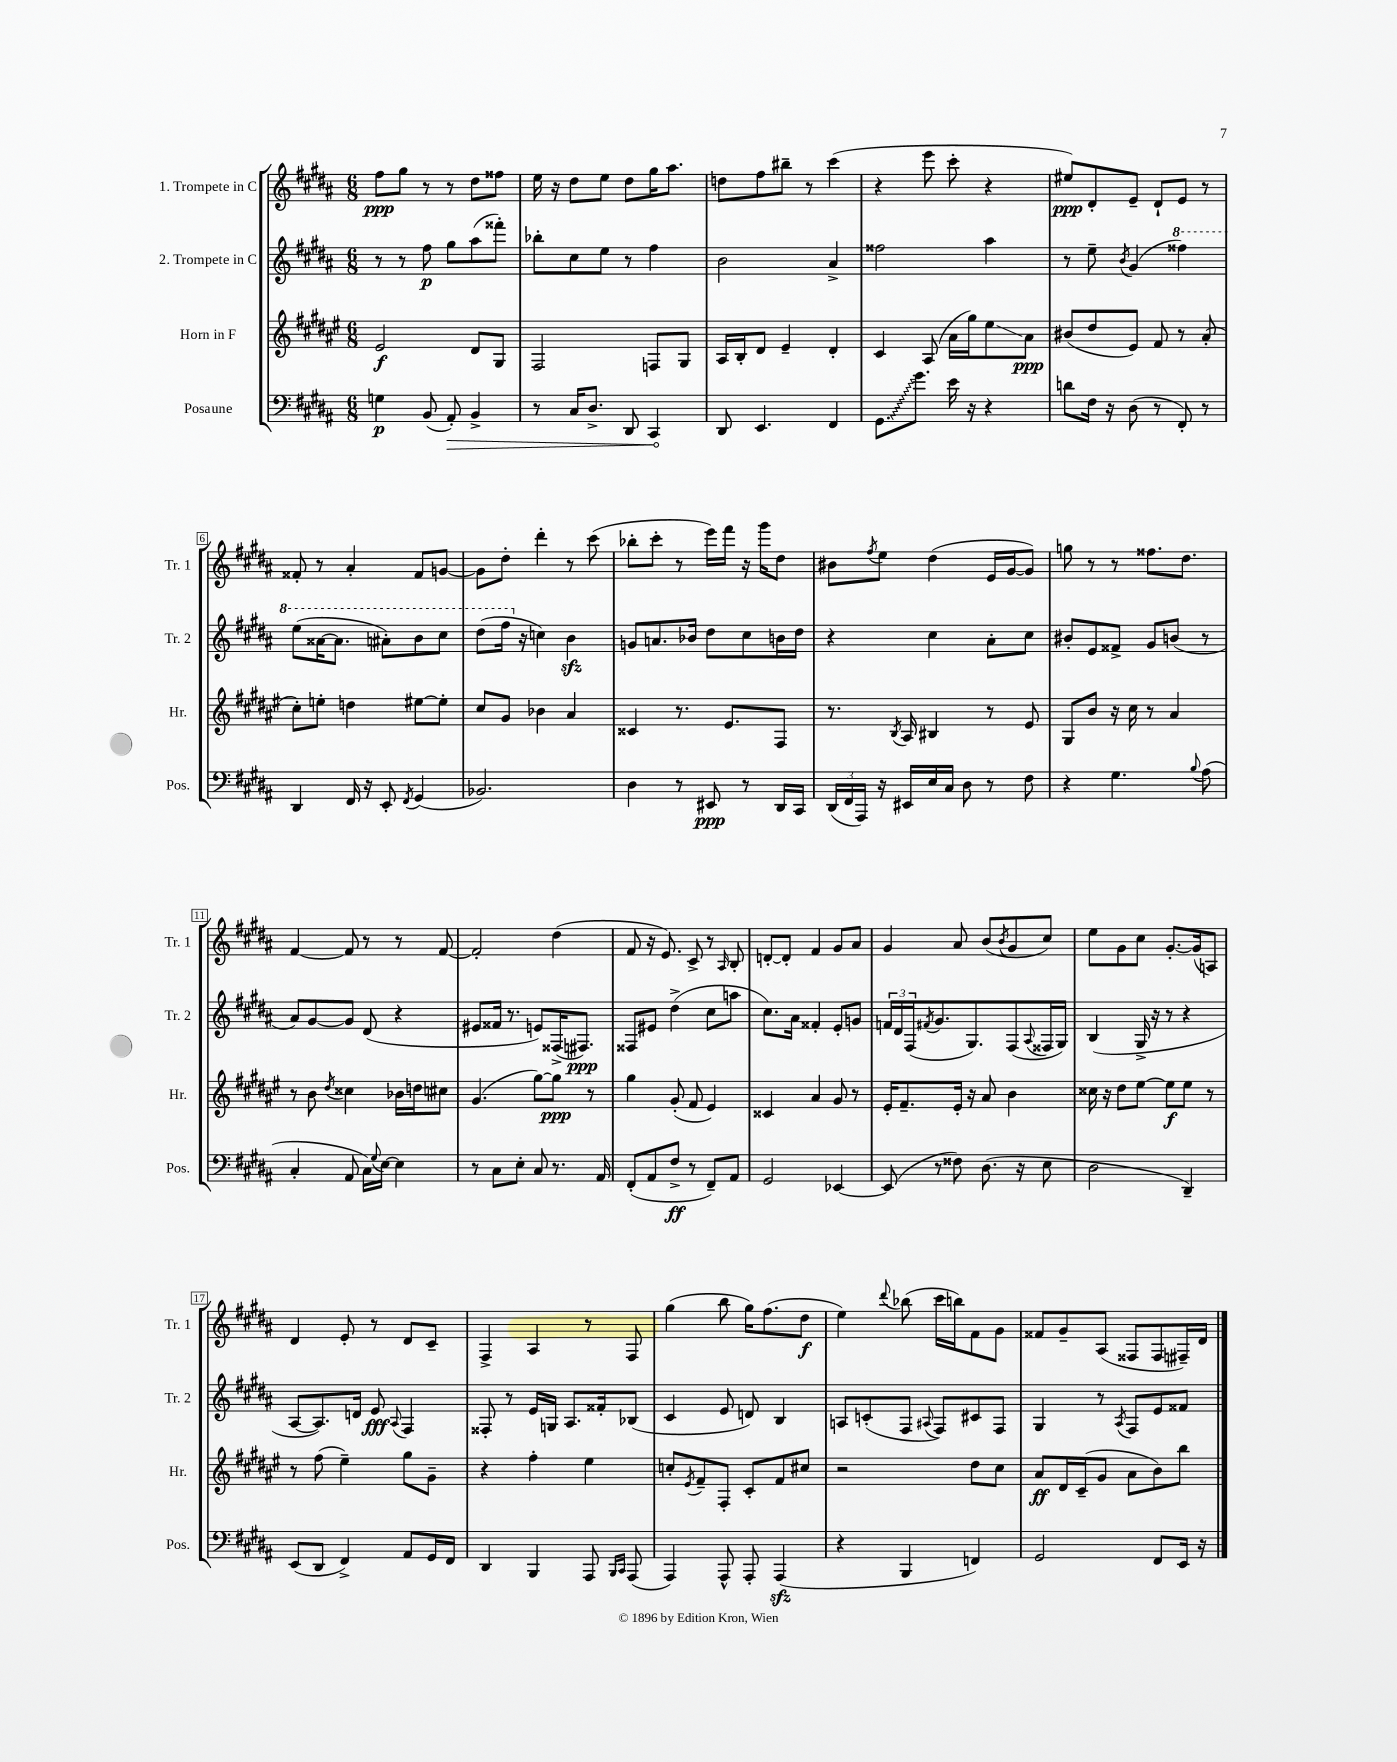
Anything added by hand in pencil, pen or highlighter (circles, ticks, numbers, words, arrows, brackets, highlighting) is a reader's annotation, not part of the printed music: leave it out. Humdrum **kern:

**kern	**kern	**kern	**kern
*staff4	*staff3	*staff2	*staff1
*clefF4	*clefG2	*clefG2	*clefG2
*k[f#c#g#d#a#]	*k[f#c#g#d#a#e#]	*k[f#c#g#d#a#]	*k[f#c#g#d#a#]
*M6/8	*M6/8	*M6/8	*M6/8
4G\	2e#/	8r	8ff#\L
.	.	8r	8gg#\J
(8BB/	.	8ff#\	8r
8AA#'/)	.	8gg#\L	8r
4BB^/	8d#/L	(8aa#\	8dd#\L
.	8G#/J	8fff##'\J)	8ff##\J
=	=	=	=
8r	2F#/	8bb-'\L	16ee\
.	.	.	16r
16C#/LK	.	8cc#\	8dd#\L
8.D#^/J	.	.	.
.	.	8ee\J	8ee\J
8DD#/	.	8r	8dd#\L
4CC#/	8F/L	4ff#\	16gg#\K
.	.	.	8.aa#\J
.	8G#/J	.	.
=	=	=	=
8DD#/	16A#/LL	2b\	8dd\L
.	16B'/J	.	.
4.EE/	8d#/J	.	8ff#\
.	4e#~/	.	8bb#~\J
.	.	.	8r
4FF#/	4d#'/	4a#^/	(4ccc#\
=	=	=	=
8.GG#\L	4c#/	2ff##\	4r
8.g#\J	.	.	.
.	(8A#/	.	8eee\
16e\	16a#\LL	.	8ccc#'\
16r	16gg#\J)	.	.
4r	8ee#\	4aa#\	4r
.	8a#\J	.	.
=	=	=	=
8d\L	(8b#/L	8r	8ee#/L)
16F#\Jk	8dd#/	8ee~\	8d#'/
16r	.	.	.
.	.	8qb/	.
(8D#\	8e#/J)	(4g#/	8e~/J
8r	8f#/	.	8d#`/L
8FF#'/)	8r	4fff##\)	8e/J
8r	(8a#'/	.	8r
=	=	=	=
4DD#/	8cc#'\L)	(8eee\L	8f##'/
.	8ee'\J	[16aa##\K	8r
.	.	8.aa##\]J	.
16FF#/	4dd\	.	4a#'/
16r	.	.	.
8EE'/	.	8aa#'\L)	.
8qFF#/	.	.	.
(4GG#/	[8ee#\L	8bb\	8f##/L
.	8ee#'\]J	8ccc#\J	[8g/J
=	=	=	=
2.BB-/)	8cc#/L	(8ddd#\L	8g\]L
.	8g#/J	16fff#\Jk	8dd#'\J
.	.	16r	.
.	4b-\	4cc\)	4ddd#'\
.	4a#/	4b\	8r
.	.	.	(8ccc#\
=	=	=	=
4D#\	4c##/	8g/L	8bb-'\L
.	.	8.a/	8ccc#'\J
8r	8.r	.	8r
.	.	16b-/Jk	.
8EE#/	.	8dd#\L	16eee\LL)
.	8.e#/L	.	16fff#\JJ
8r	.	8cc#\	16r
.	.	.	16ggg#\LK
16DD#/LL	8F#/J	16b\L	8dd#\J
16CC#/JJ	.	16dd#\JJ	.
=	=	=	=
(24DD#/LL	8.r	4r	8b#\L
24FF#/	.	.	.
24AAA#/JJ)	.	.	.
.	.	.	8qff#/
16r	.	.	8ee\J
.	8qB/	.	.
16EE#/LL	16A#/	.	.
16E/	4B#/	4cc#\	(4dd#\
16C#/JJ	.	.	.
8D#\	.	.	.
8r	8r	8a#'\L	16e/LL
.	.	.	[16g#/J
8F#\	8e#/	8cc#\J	8g#/]J)
=	=	=	=
4r	8G#/L	8b#'/L	8gg\
.	8b/J	8e/	8r
4.G#\	16r	8f##^/J	8r
.	16cc#\	.	.
.	8r	8g#/L	8.ff##\L
.	4a#/	(8b/J	.
.	.	.	8.dd#\J
8qqB/	.	.	.
(8A#\	.	8r	.
=	=	=	=
4C#'/	8r	8a#/L)	[4f#/
.	8b\	[8g#/	.
.	8qdd#/	.	.
8AA#/	4cc##\	8g#/]J	8f#/]
16C#\LL)	.	(8d#/	8r
8qqG#/	.	.	.
[16E\JJ	.	.	.
4E\]	16b-\LL	4r	8r
.	16dd\J	.	.
.	8cc#\J	.	[8f#/
=	=	=	=
8r	(4.g#/	8e#/L	2f#'/]
8C#\L	.	16f##/Jk	.
.	.	8.r	.
8E'\J	.	.	.
8C#/	[8gg#\L)	8e/L)	.
8.r	8gg#\]J	(16F##^/K	(4dd#\
.	.	8.F#/J)	.
.	8r	.	.
16AA#/	.	.	.
=	=	=	=
(8FF#'/L	4gg#\	8F##/L	8f#/
8AA#/	.	8e#/J	16r
.	.	.	8.e/)
8F#^/J	(8g#'/	(4dd#^\	.
8r	8f#/	.	8c#^/
8FF#~/L)	4e#/)	8cc#\L	8r
.	.	.	16qqA#/
8AA#/J	.	8aa\J	8B'/
=	=	=	=
2GG#/	4c##/	8.cc#\L)	[8d'/L
.	.	.	8d'/]J
.	.	16a#\Jk	.
.	4a#/	4f##'/	4f#/
[4EE-/	8g#/	8e'/L	8g#/L
.	8r	8g/J	8a#/J
=	=	=	=
(8EE-/]	16e#'/LK	24f/LL	4g#/
.	.	24d#/	.
.	8.f#~/	.	.
.	.	(24F#/J	.
.	.	8qf#/	.
8r	.	8.g#/	.
8F##\)	16e#'/Jk	.	8a#/
.	16r	8.G#/)	.
(8.D#\	8a#/	.	(8b/L
.	.	.	8qb/
.	4b\	(8F#/	8g#/
16r	.	.	.
.	.	8qqA#/	.
8E\	.	16F##/L	8cc#/J)
.	.	16G#/JJ)	.
=	=	=	=
2D#\	16cc##\	(4B/	8ee\L
.	16r	.	.
.	8dd#\L	.	8g#\
.	[8ee#\J	16G#^/	8cc#\J
.	.	16r	.
.	8ee#\]L	8r	[8.g#'/L
4DD#~/)	8ee#\J	4r	.
.	.	.	(16g#/]k
.	8r	.	8A/J)
=	=	=	=
(8EE/L	8r	[8A#/L	4d#/
8DD#/J	(8ff#\	8.A#/])	.
4FF#^/)	4ee#~\)	.	8e'/
.	.	16d/Jk	.
.	.	8e/	8r
.	.	8qqA#/	.
8AA#/L	8gg#\L	4F#/	8d#/L
16GG#/L	8g#~\J	.	8c#~/J
16FF#/JJ	.	.	.
=	=	=	=
4DD#/	4r	8F##'/	4F#^/
.	.	8r	.
4BBB/	4ff#'\	16e/LL	4A#/
.	.	16G/JJ	.
.	.	8.A#/L	.
8AAA#/	4ee#\	.	8r
.	.	16f##'/k	.
16qqBBB/LL	.	.	.
16qqCC#/JJ	.	.	.
(8AAA#/	.	(8B-/J	8F#/
=	=	=	=
4AAA#/)	8cc'/L	4c#/	(4gg#\
.	8qe#/	.	.
.	8f#~/	.	.
8AAA#^^/	8F#'/J	8e/	8bb\
8AAA#'/	8c#'/L	8d/)	16gg#\LK)
.	.	.	(8.ff#\
(4AAA#/	8f#/	4B/	.
.	8cc#/J	.	8dd#\J
=	=	=	=
4r	2r	8A/L	4ee\)
.	.	(8c'/	.
.	.	.	8qqddd#/
4BBB/	.	8F#/J	(8bb-\
.	.	8qqA#/	.
.	.	8F#/L)	16ccc#\LL
.	.	.	16bb\J)
4FF/)	8dd#\L	8c#/	8f#\
.	8cc#\J	8F#/J	8g#\J
=	=	=	=
2GG#/	8a#/L	4G#/	8f##/L
.	16d#/L	.	8g#~/
.	(16c#~/J	.	.
.	8g#/J	8r	(8A#/J
.	.	8qA#/	.
.	8a#\L	8F#/L	8F##/L
8FF#/L	8b\)	8e/	8F##/
16EE/Jk	8bb\J	8f##/J	16F#~/L)
16r	.	.	16d#/JJ
==	==	==	==
*-	*-	*-	*-
